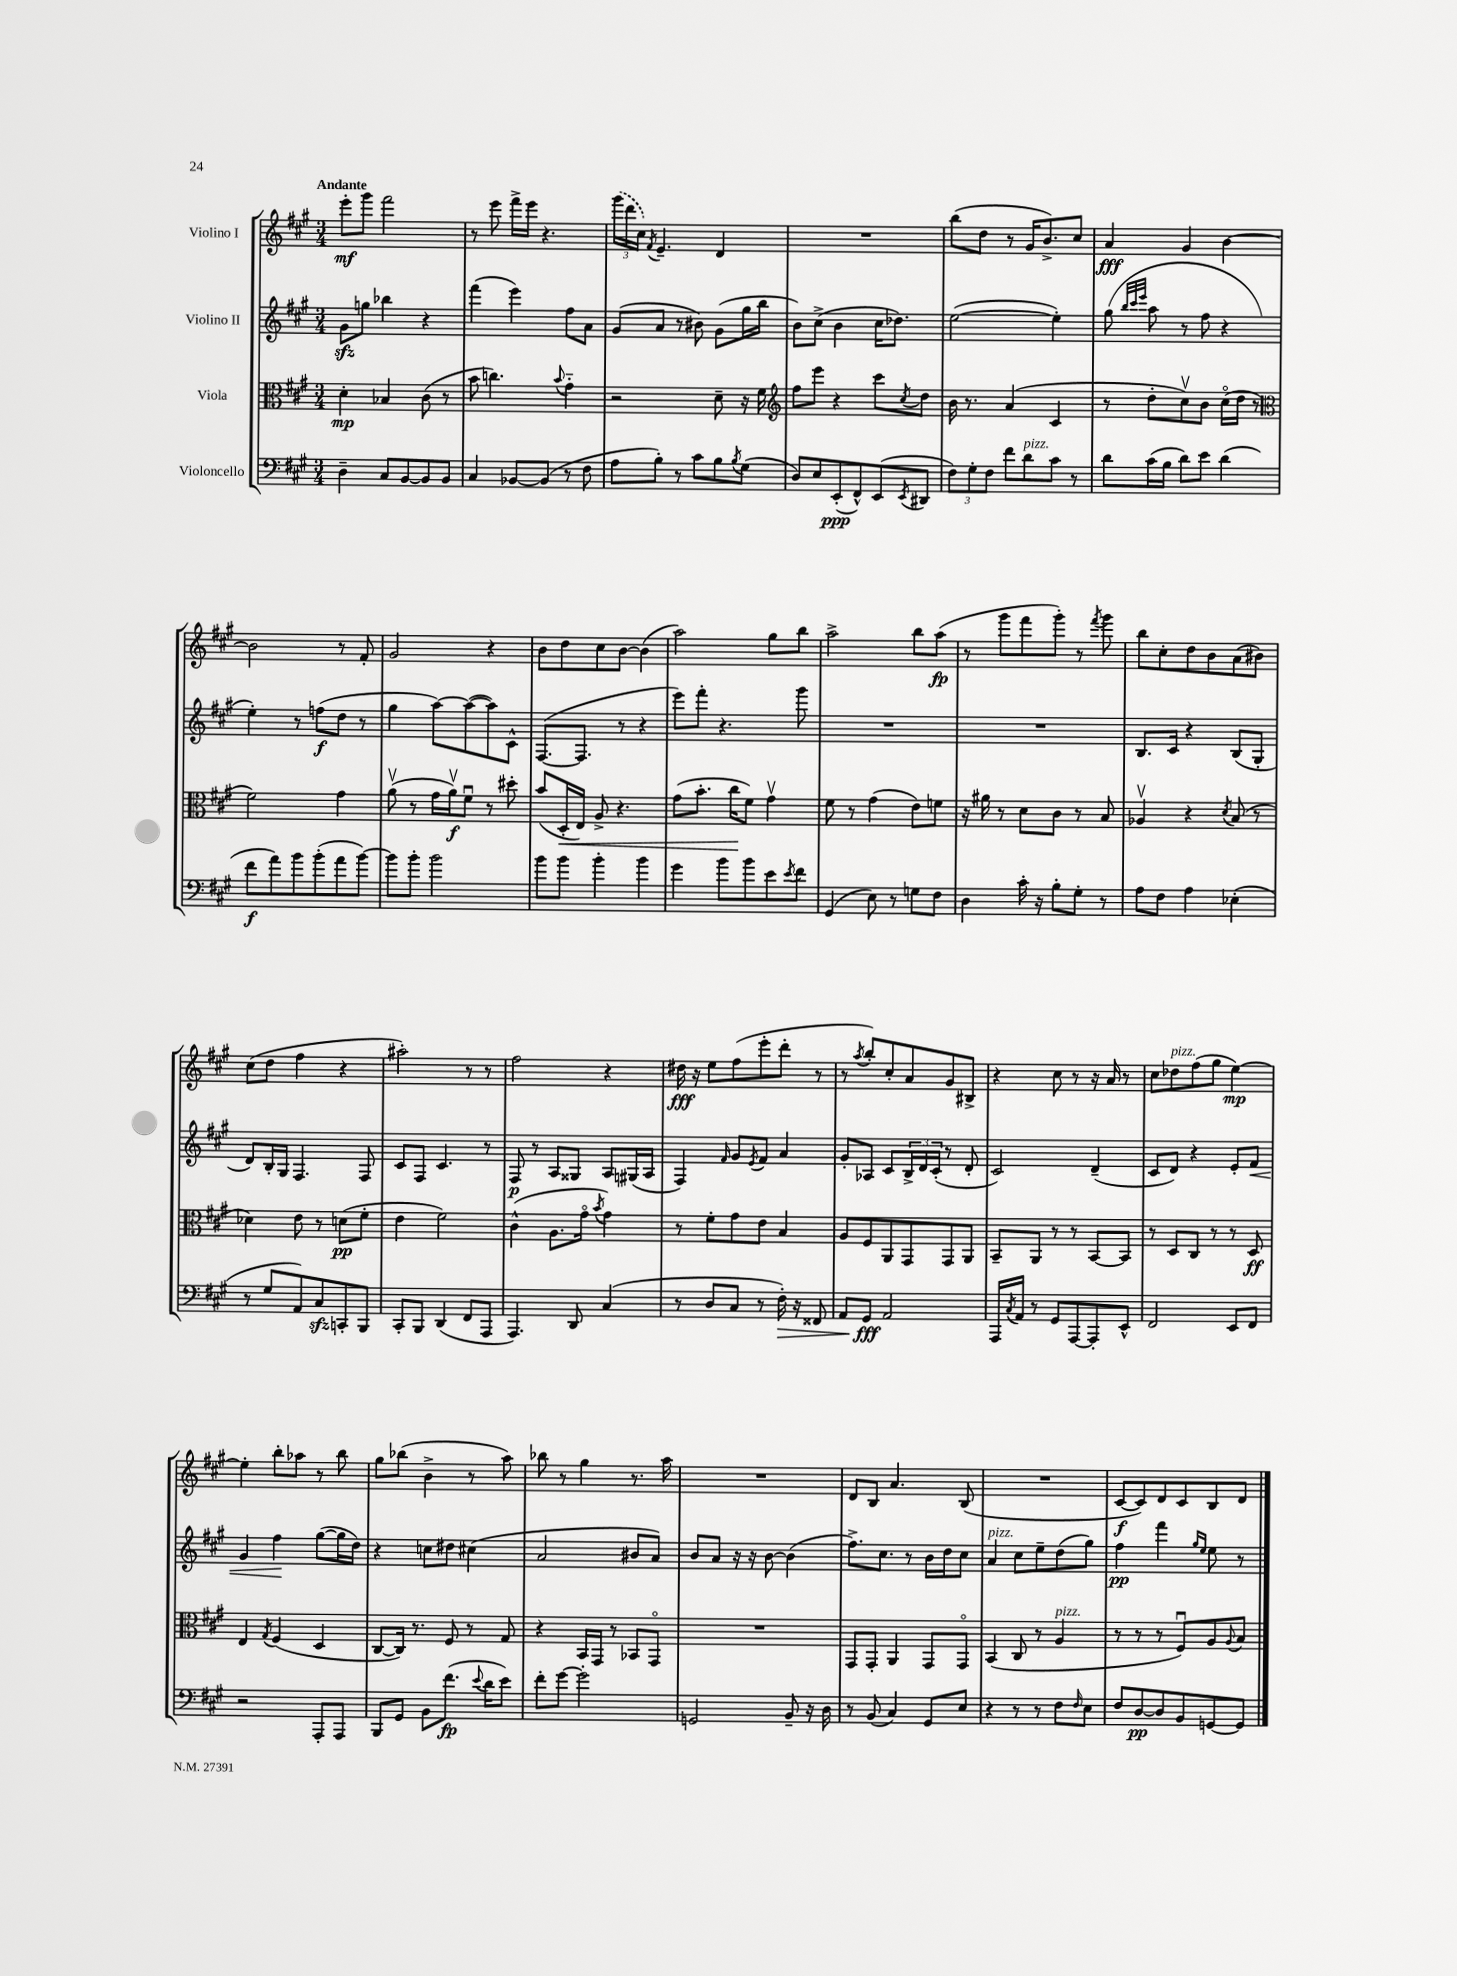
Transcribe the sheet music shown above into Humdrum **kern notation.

**kern	**dynam	**kern	**dynam	**kern	**dynam	**kern	**dynam
*part4	*part4	*part3	*part3	*part2	*part2	*part1	*part1
*staff4	*staff4	*staff3	*staff3	*staff2	*staff2	*staff1	*staff1
*I"Violoncello	*	*I"Viola	*	*I"Violino II	*	*I"Violino I	*
*clefF4	*	*clefC3	*	*clefG2	*	*clefG2	*
*k[f#c#g#]	*	*k[f#c#g#]	*	*k[f#c#g#]	*	*k[f#c#g#]	*
*M3/4	*	*M3/4	*	*M3/4	*	*M3/4	*
=1	=1	=1	=1	=1	=1	=1	=1
!	!	!	!	!	!	!LO:TX:a:B:t=Andante	!
4D~\	.	4d'\	mp	8g#zz\L	.	8eee'\L	mf
.	.	.	.	8ggn\J	.	8ggg#\J	.
8C#/L	.	4B-X/	.	4bb-X\	.	2fff#\	.
[8BB/	.	.	.	.	.	.	.
8BB/]	.	(8c#\	.	4r	.	.	.
8BB/J	.	8r	.	.	.	.	.
=2	=2	=2	=2	=2	=2	=2	=2
4C#/	.	8b\	.	(4fff#\	.	8r	.
.	.	4.ccn\)	.	.	.	8eee\	.
[8BB-X/L	.	.	.	4eee\)	.	16fff#^\LL	.
.	.	.	.	.	.	16eee\JJ	.
(8BB-/J]	.	.	.	.	.	4.r	.
.	.	8qqb/	.	.	.	.	.
8r	.	4g#\	.	8ff#\L	.	.	.
8F#\	.	.	.	8a\J	.	.	.
=3	=3	=3	=3	=3	=3	=3	=3
8A\L	.	2r	.	(8g#/L	.	(24ggg#\LL	.
.	.	.	.	.	.	24ddd\	.
.	.	.	.	.	.	24cc#\JJ)	.
.	.	.	.	.	.	8qf#/	.
8B'\J)	.	.	.	8a/J	.	4.e~/	.
8r	.	.	.	8r	.	.	.
8c#\L	.	.	.	8b#X\)	.	.	.
8B\	.	8d~\	.	(8g#\L	.	4d/	.
8qB/	.	.	.	.	.	.	.
(8G#\J	.	16r	.	16gg#\L	.	.	.
.	.	16f#\	.	16bb\JJ	.	.	.
=4	=4	=4	=4	=4	=4	=4	=4
*	*	*clefG2	*	*	*	*	*
8D/L)	.	8ff#\L	.	8b\L)	.	2.r	.
8E/	.	8eee\J	.	(8cc#^\J	.	.	.
(8EE'/	ppp	4r	.	4b\	.	.	.
8FF#^^/)	.	.	.	.	.	.	.
(8EE/	.	8ccc#\L	.	16cc#\KL	.	.	.
.	.	.	.	8.dd-X\J)	.	.	.
8qEE/	.	8qcc#/	.	.	.	.	.
8DD#X/J	.	8dd\J	.	.	.	.	.
=5	=5	=5	=5	=5	=5	=5	=5
12F#\L)	.	16b\	.	([2ee\	.	(8bb\L	.
.	.	8.r	.	.	.	.	.
12G#'\	.	.	.	.	.	.	.
.	.	.	.	.	.	8dd\J	.
12F#\J	.	.	.	.	.	.	.
8f#\L	.	(4a/	.	.	.	8r	.
!LO:TX:a:i:t=pizz.	!	!	!	!	!	!	!
8d\	.	.	.	.	.	16g#/KL	.
.	.	.	.	.	.	8.b^/)	.
8c#\J	.	4c#/	.	4ee'\])	.	.	.
8r	.	.	.	.	.	8cc#/J	.
=6	=6	=6	=6	=6	=6	=6	=6
8d\L	.	8r	.	(8gg#\	.	4a/	fff
.	.	.	.	32qqbb/LLL	.	.	.
.	.	.	.	32qqccc#/	.	.	.
.	.	.	.	32qqeee/JJJ	.	.	.
(16c#\L	.	8dd'\L	.	8aa\	.	.	.
16B\JJ	.	.	.	.	.	.	.
8d\L)	.	8cc#v\)	.	8r	.	4g#/	.
8e\J	.	8b\J	.	8ff#\	.	.	.
(4d\	.	(16cc#\LL	.	4r	.	[4b\	.
.	.	16dd\JJ	.	.	.	.	.
.	.	8r	.	.	.	.	.
!!LO:LB:g=z
=7	=7	=7	=7	=7	=7	=7	=7
*	*	*clefC3	*	*	*	*	*
8f#\L	f	2f#\)	.	4ee'\)	.	2b\]	.
8a\)	.	.	.	.	.	.	.
8b\	.	.	.	8r	.	.	.
(8b'\	.	.	.	(8ffn\L	f	.	.
8a\	.	4g#\	.	8dd\J	.	8r	.
[8b\J)	.	.	.	8r	.	8f#'/	.
=8	=8	=8	=8	=8	=8	=8	=8
8b\L]	.	(8av\	.	4gg#\	.	2g#/	.
8b'\J	.	8r	.	.	.	.	.
2b\	.	16g#\LL	.	[8aa\L)	.	.	.
.	.	16av\J)	f	.	.	.	.
.	.	8f#u\J	.	(8aa\_	.	.	.
.	.	8r	.	8aa\])	.	4r	.
.	.	8dd#X'\	.	8c#^^\J	.	.	.
=9	=9	=9	=9	=9	=9	=9	=9
8b\L	.	(8b/L	.	([8.F#/L	.	8b\L	.
!	!	!	!LO:HP:b	!	!	!	!
8b\J	.	16D'/L	<	.	.	8dd\	.
.	.	16E/JJ)	.	8.F#/J]	.	.	.
4b'\	.	8A^/	.	.	.	8cc#\	.
.	.	4.r	.	8r	.	[8b\J	.
4b\	.	.	.	4r	.	(4b\]	.
=10	=10	=10	=10	=10	=10	=10	=10
4g#\	.	(8g#\L	.	8eee\L)	.	2aa\)	.
.	.	8.b'\J	.	8fff#'\J	.	.	.
8b\L	.	.	.	4.r	.	.	.
.	.	16cc#\KL	.	.	.	.	.
8b\	.	8f#\J)	[	.	.	.	.
8e\	.	4g#v\	.	.	.	8gg#\L	.
8qe/	.	.	.	.	.	.	.
8f#\J	.	.	.	8ggg#\	.	8bb\J	.
=11	=11	=11	=11	=11	=11	=11	=11
(4GG#/	.	8f#\	.	2.r	.	2aa^\	.
.	.	8r	.	.	.	.	.
8E\)	.	(4g#\	.	.	.	.	.
8r	.	.	.	.	.	.	.
8Gn\L	.	8e\L)	.	.	.	8bb\L	.
8F#\J	.	8fn\J	.	.	.	(8aa\J	fp
=12	=12	=12	=12	=12	=12	=12	=12
4D\	.	16r	.	2.r	.	8r	.
.	.	16a#X\	.	.	.	.	.
.	.	8r	.	.	.	8ggg#\L	.
16c#'\	.	8d\L	.	.	.	8fff#\	.
16r	.	.	.	.	.	.	.
8B'\L	.	8c#\J	.	.	.	8ggg#'\J)	.
8G#'\J	.	8r	.	.	.	8r	.
.	.	.	.	.	.	8qfff#/	.
8r	.	8B/	.	.	.	8ggg#\	.
=13	=13	=13	=13	=13	=13	=13	=13
8A\L	.	4A-Xv/	.	8.B/L	.	8bb\L	.
8F#\J	.	.	.	.	.	8cc#'\	.
.	.	.	.	16c#/Jk	.	.	.
4A\	.	4r	.	4r	.	8dd\	.
.	.	.	.	.	.	8b\	.
.	.	8qd/	.	.	.	.	.
(4E-X'\	.	(8B/	.	(8B/L	.	(8a\	.
.	.	8r	.	8G#'/J	.	8b#X\J)	.
!!LO:LB:g=z
=14	=14	=14	=14	=14	=14	=14	=14
8r	.	4d-X\)	.	8d/L)	.	(8cc#\L	.
8G#/L	.	.	.	16B'/L	.	8dd\J	.
.	.	.	.	16G#/JJ	.	.	.
8AA/)	.	8e\	.	4.F#/	.	4ff#\	.
8C#zz/	.	8r	.	.	.	.	.
8CCn'/	.	(8dn\L	pp	.	.	4r	.
8BBB/J	.	8f#'\J	.	8F#/	.	.	.
=15	=15	=15	=15	=15	=15	=15	=15
8CC#'/L	.	4e\	.	8c#/L	.	2aa#X'\)	.
8BBB/J	.	.	.	8F#/J	.	.	.
(4DD/	.	2f#\)	.	4.c#/	.	.	.
8FF#/L	.	.	.	.	.	8r	.
8AAA/J	.	.	.	8r	.	8r	.
=16	=16	=16	=16	=16	=16	=16	=16
4.AAA/)	.	(4c#^^\	.	8F#/	p	2ff#\	.
.	.	.	.	8r	.	.	.
.	.	8.A\L	.	8A/L	.	.	.
8DD/	.	.	.	8G##X/J	.	.	.
.	.	16g#\Jk	.	.	.	.	.
.	.	8qb/	.	.	.	.	.
(4C#/	.	4g#\)	.	8A/L	.	4r	.
.	.	.	.	(16G#X/L	.	.	.
.	.	.	.	16A/JJ	.	.	.
=17	=17	=17	=17	=17	=17	=17	=17
8r	.	8r	.	4F#/)	.	16dd#X\	fff
.	.	.	.	.	.	16r	.
8D/L	.	8f#'\L	.	.	.	8ee\L	.
.	.	.	.	16qqf#/	.	.	.
8C#/J	.	8g#\	.	8g#/L	.	(8ff#\	.
.	.	.	.	8qe/	.	.	.
8r	.	8e\J	.	8f#/J	.	8eee'\	.
!	!LO:HP:b	!	!	!	!	!	!
16F#'\)	>	4B/	.	4a/	.	8ddd'\J	.
16r	.	.	.	.	.	.	.
8FF##X/	.	.	.	.	.	8r	.
=18	=18	=18	=18	=18	=18	=18	=18
8AA/L	.	8A/L	.	8g#'/L	.	8r	.
.	.	.	.	.	.	8qaa/	.
8GG#/J	fff	8F#/	.	8A-X/J	.	8bb'/L)	.
2AA/	]	8AA/	.	8c#/L	.	8cc#'/	.
.	.	8GG#/	.	24B^/L	.	8a/	.
.	.	.	.	24d/	.	.	.
.	.	.	.	(24c#'/JJ	.	.	.
.	.	8GG#/	.	8r	.	8g#/	.
.	.	8AA/J	.	8d'/	.	8B#X^/J	.
=19	=19	=19	=19	=19	=19	=19	=19
16AAA/LL	.	8BB~/L	.	2c#/)	.	4r	.
8qC#/	.	.	.	.	.	.	.
16AA/JJ	.	.	.	.	.	.	.
8r	.	8AA/J	.	.	.	.	.
8GG#/L	.	8r	.	.	.	8cc#\	.
[8AAA/	.	8r	.	.	.	8r	.
8AAA'/]	.	[8BB/L	.	(4d~/	.	16r	.
.	.	.	.	.	.	16a/	.
8EE^^/J	.	8BB/J]	.	.	.	8r	.
=20	=20	=20	=20	=20	=20	=20	=20
2FF#/	.	8r	.	8c#/L	.	8cc#\L	.
!	!	!	!	!	!	!LO:TX:a:i:t=pizz.	!
.	.	8D/L	.	8d/J)	.	8dd-X\	.
.	.	8C#/J	.	4r	.	(8ff#\	.
.	.	8r	.	.	.	8gg#\J	.
8EE/L	.	8r	.	8e'/L	.	[4ee\)	mp
!	!	!	!	!	!LO:HP:b	!	!
8FF#/J	.	8D/	ff	8f#/J	<	.	.
!!LO:LB:g=z
=21	=21	=21	=21	=21	=21	=21	=21
2r	.	4E/	.	4g#/	.	4ee'\]	.
.	.	8qG#/	.	.	.	.	.
.	.	(4F#/	.	4ff#\	.	8bb'\L	.
.	.	.	.	.	.	8aa-X\J	.
8AAA'/L	.	4D/	.	([8gg#\L	[	8r	.
8AAA/J	.	.	.	16gg#\L]	.	8bb\	.
.	.	.	.	16dd\JJ)	.	.	.
=22	=22	=22	=22	=22	=22	=22	=22
8BBB/L	.	[8C#/L	.	4r	.	8gg#\L	.
8GG#/J	.	16C#/Jk])	.	.	.	(8bb-X\J	.
.	.	8.r	.	.	.	.	.
8BB\L	.	.	.	8ccn\L	.	4b^\	.
(8.f#\J	fp	8F#/	.	8dd#X\J	.	.	.
.	.	8r	.	(4cc#X\	.	8r	.
8qqe/	.	.	.	.	.	.	.
16d\KL	.	.	.	.	.	.	.
8e\J)	.	8G#/	.	.	.	8aa\)	.
=23	=23	=23	=23	=23	=23	=23	=23
8f#'\L	.	4r	.	2a/	.	8bb-X\	.
[8g#\J	.	.	.	.	.	8r	.
2g#'\]	.	16BB/LL	.	.	.	4gg#\	.
.	.	16GG#/JJ	.	.	.	.	.
.	.	8r	.	.	.	.	.
.	.	8BB-X/L	.	8b#X/L	.	8.r	.
.	.	8GG#/J	.	8a/J)	.	.	.
.	.	.	.	.	.	16aa\	.
=24	=24	=24	=24	=24	=24	=24	=24
2GGn/	.	2.r	.	8b/L	.	2.r	.
.	.	.	.	8a/J	.	.	.
.	.	.	.	16r	.	.	.
.	.	.	.	16r	.	.	.
.	.	.	.	[8b\	.	.	.
8BB~/	.	.	.	(4b\]	.	.	.
16r	.	.	.	.	.	.	.
16D\	.	.	.	.	.	.	.
=25	=25	=25	=25	=25	=25	=25	=25
8r	.	8GG#/L	.	8.ff#^\L)	.	8d/L	.
(8BB/	.	8GG#'/J	.	.	.	8B/J	.
.	.	.	.	8.cc#\J	.	.	.
4C#/)	.	4AA/	.	.	.	4.a/	.
.	.	.	.	8r	.	.	.
8GG#/L	.	8GG#/L	.	16b\LL	.	.	.
.	.	.	.	16dd\J	.	.	.
8E/J	.	8GG#/J	.	8cc#\J	.	(8B/	.
=26	=26	=26	=26	=26	=26	=26	=26
!	!	!	!	!LO:TX:a:i:t=pizz.	!	!	!
4r	.	(4BB/	.	4a/	.	2.r	.
8r	.	8C#/	.	8cc#\L	.	.	.
8r	.	8r	.	8ee~\	.	.	.
!	!	!LO:TX:a:i:t=pizz.	!	!	!	!	!
8F#\L	.	4A/	.	(8dd\	.	.	.
16qqF#/	.	.	.	.	.	.	.
8E\J	.	.	.	8gg#\J)	.	.	.
=27	=27	=27	=27	=27	=27	=27	=27
8F#/L	.	8r	.	4ff#\	pp	[8c#/L	f
[8D/	pp	8r	.	.	.	8c#/])	.
8D/]	.	8r	.	4fff#\	.	8d/	.
8BB/	.	8F#u/L)	.	.	.	8c#/	.
.	.	.	.	16qqgg#/LL	.	.	.
.	.	.	.	16qqee/JJ	.	.	.
[8GGn/	.	8A/	.	8ee\	.	8B/	.
.	.	8qqA/	.	.	.	.	.
8GG/J]	.	8B/J	.	8r	.	8d/J	.
==	==	==	==	==	==	==	==
*-	*-	*-	*-	*-	*-	*-	*-
